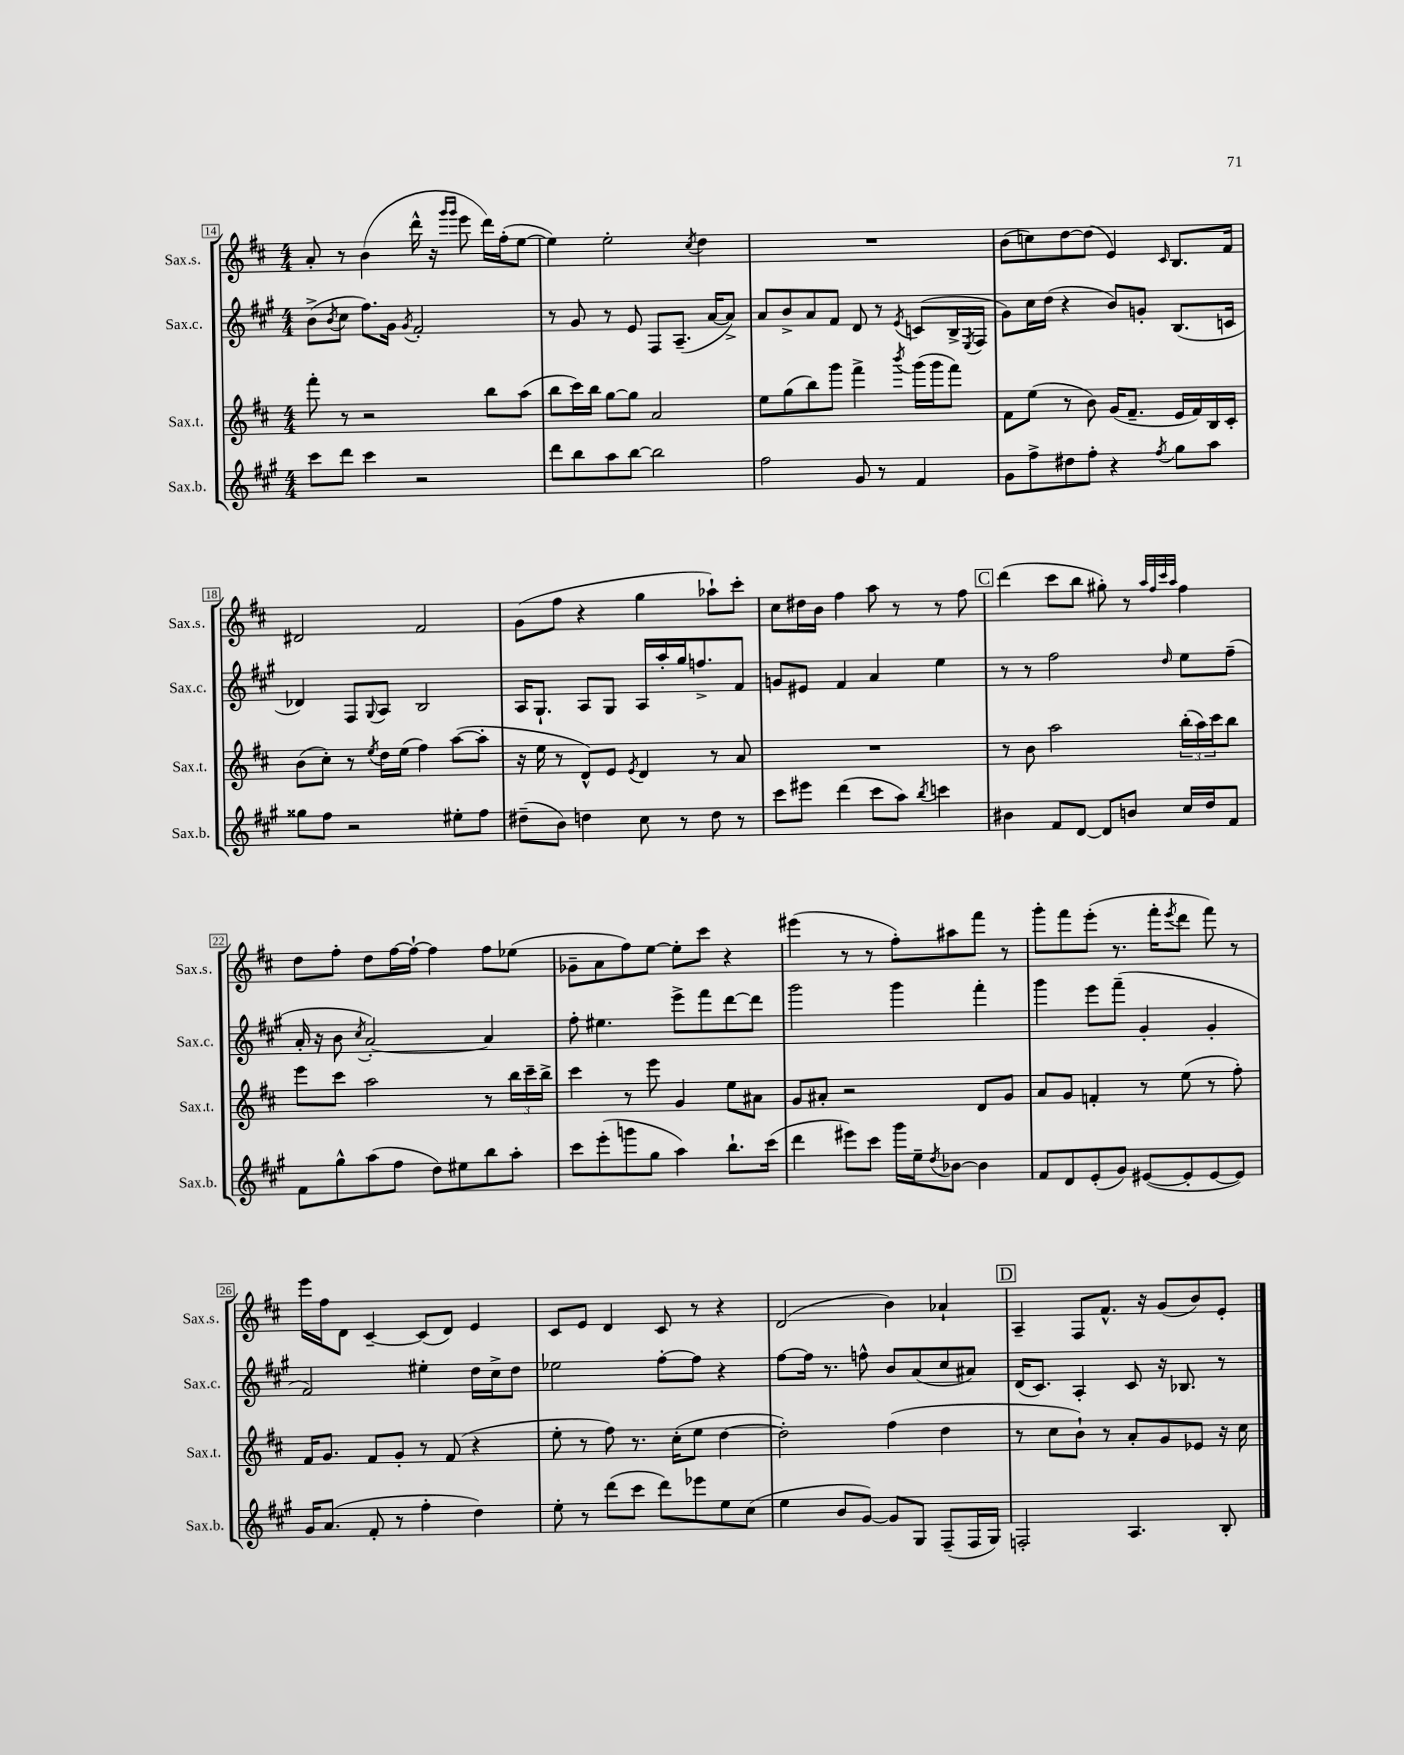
<<
\new StaffGroup <<
\new Staff = "s0" \with { instrumentName = "Sax.s." shortInstrumentName = "Sax.s." } {
    \clef treble \key d \major \numericTimeSignature \time 4/4
    a'8-. r8 b'4( d'''16-^ r16 \grace { g'''16 g'''16 } e'''8 d'''16) fis''16-.( e''8~ |
    e''4) e''2-. \acciaccatura { cis''8 } d''4 |
    R1 |
    b'8( c''8) d''8~ d''8( e'4) \grace { cis'16 } b8. fis'16 |
    dis'2 fis'2 |
    g'8( fis''8 r4 g''4 aes''8-!) cis'''8-. |
    cis''8 dis''16 b'16 fis''4 a''8 r8 r8 fis''8 |
    \mark \markup { \box "C" } d'''4( cis'''8 b''8 gis''8-.) r8 \grace { a''32 fis''32 cis'''32 a''32 } fis''4 |
    d''8 fis''8-. d''8 fis''16~ fis''16~-! fis''4 fis''8 ees''8( |
    ges'8-- a'8 fis''8) e''8~ e''8-. cis'''8 r4 |
    eis'''4( r8 r8 fis''8-.) ais''8 fis'''8 r8 |
    g'''8-. fis'''8 e'''8-.( r8. fis'''16-. \acciaccatura { e'''8 } d'''8 fis'''8) r8 |
    e'''16 fis''16 d'8 cis'4~-- cis'8( d'8) e'4 |
    cis'8 e'8 d'4 cis'8 r8 r4 |
    d'2( b'4) aes'4-! |
    \mark \markup { \box "D" } a4-- fis8 fis'8.-^ r16 g'8( b'8) e'8-. \bar "|." |
}
\new Staff = "s1" \with { instrumentName = "Sax.c." shortInstrumentName = "Sax.c." } {
    \clef treble \key a \major \numericTimeSignature \time 4/4
    b'8->( \acciaccatura { b'8 } cis''8 fis''8.) gis'16 \acciaccatura { gis'8 } fis'2-. |
    r8 gis'8 r8 e'8 fis8 a8.--( a'16~ a'8->) |
    a'8 b'8-> a'8 fis'8 d'8 r8 \acciaccatura { e'8 } c'8( b16-> \acciaccatura { e8 } fis16 |
    gis'8) cis''16 d''16( r4 b'8) g'8-. b8.( c'16 |
    des'4) fis8 \appoggiatura { gis8 } a8 b2 |
    a16 gis8.-! a8 gis8 a16 a''16-. gis''16 f''8.-> fis'8 |
    g'8 eis'8 fis'4 a'4 e''4 |
    \mark \markup { \box "C" } r8 r8 fis''2 \grace { d''16 } e''8 fis''8--( |
    a'16-. r16 b'8 \acciaccatura { cis''8 } a'2~-.) a'4 |
    fis''8-. eis''4. e'''8-> fis'''8 d'''8~ d'''8 |
    gis'''2 gis'''4 fis'''4-. |
    gis'''4 e'''8 fis'''8--( gis'4-. gis'4-. |
    fis'2) eis''4-. d''16 cis''16-> d''8 |
    ees''2 fis''8~-. fis''8 r4 |
    fis''8~ fis''16 r8. f''8-^ b'8 a'8( cis''8 ais'8) |
    \mark \markup { \box "D" } d'16( cis'8.) a4-. cis'8 r16 bes8. r8 \bar "|." |
}
\new Staff = "s2" \with { instrumentName = "Sax.t." shortInstrumentName = "Sax.t." } {
    \clef treble \key d \major \numericTimeSignature \time 4/4
    fis'''8-. r8 r2 b''8 a''8( |
    b''8 cis'''16) b''16 g''8~ g''8 a'2 |
    e''8 g''8( b''8) g'''8 fis'''4-> \acciaccatura { b'''8 } g'''16( g'''16 fis'''8) |
    fis'8 e''8( r8 b'8) g'16( fis'8.-- e'16 fis'16) b16 cis'16-. |
    b'8( cis''8-.) r8 \acciaccatura { e''8 } d''16 e''16( fis''4) a''8~( a''8-. |
    r16 e''16 r8 d'8-^) e'8 \acciaccatura { e'8 } d'4 r8 a'8 |
    R1 |
    \mark \markup { \box "C" } r8 b'8 a''2 \tuplet 3/2 { b''16-.( a''16) cis'''16 } b''8 |
    e'''8 cis'''8 a''2 r8 \tuplet 3/2 { b''16 cis'''16-- b''16-> } |
    cis'''4 r8 e'''8 g'4 e''8 ais'8 |
    g'8 ais'8-. r2 d'8 g'8 |
    a'8 g'8 f'4-. r8 e''8( r8 fis''8-.) |
    fis'16 g'8. fis'8 g'8-. r8 fis'8( r4 |
    e''8-. r8 fis''8) r8. cis''16-.( e''8 d''4~ |
    d''2-.) fis''4( d''4 |
    \mark \markup { \box "D" } r8 cis''8 b'8-!) r8 a'8-. g'8 ees'8 r16 cis''16 \bar "|." |
}
\new Staff = "s3" \with { instrumentName = "Sax.b." shortInstrumentName = "Sax.b." } {
    \clef treble \key a \major \numericTimeSignature \time 4/4
    cis'''8 d'''8 cis'''4 r2 |
    d'''8 b''8 a''8 b''8~ b''2 |
    fis''2 gis'8 r8 fis'4 |
    gis'8 fis''8-> dis''8 fis''8-. r4 \acciaccatura { fis''8 } gis''8 a''8 |
    gisis''8 fis''8 r2 eis''8-. fis''8 |
    dis''8--( b'8) d''4 cis''8 r8 d''8 r8 |
    cis'''8 eis'''8 d'''4( cis'''8 a''8) \acciaccatura { b''8 } c'''4 |
    \mark \markup { \box "C" } bis'4 fis'8 d'8~ d'8 b'8 cis''16 d''16 fis'8 |
    fis'8 gis''8-^ a''8( fis''8 d''8) eis''8 b''8 a''8-. |
    cis'''8 e'''8-.( g'''8 gis''8 a''4) b''8.-! cis'''16( |
    d'''4 eis'''8) cis'''8 gis'''16 e''16-- \acciaccatura { d''8 } bes'8~ bes'4 |
    fis'8 d'8 e'8-.( gis'8) eis'8~( eis'8-. eis'8~ eis'8) |
    gis'16 a'8.( fis'8-. r8 fis''4-. d''4) |
    e''8-. r8 d'''8( cis'''8 d'''8) ees'''8 e''8 cis''8( |
    e''4 b'8 gis'8~) gis'8 gis8 fis8--( fis16 gis16) |
    \mark \markup { \box "D" } f2-. a4. b8-. \bar "|." |
}
>>
>>
\layout { \context { \Score currentBarNumber = #14 \override BarNumber.stencil = #(make-stencil-boxer 0.1 0.3 ly:text-interface::print) } }
